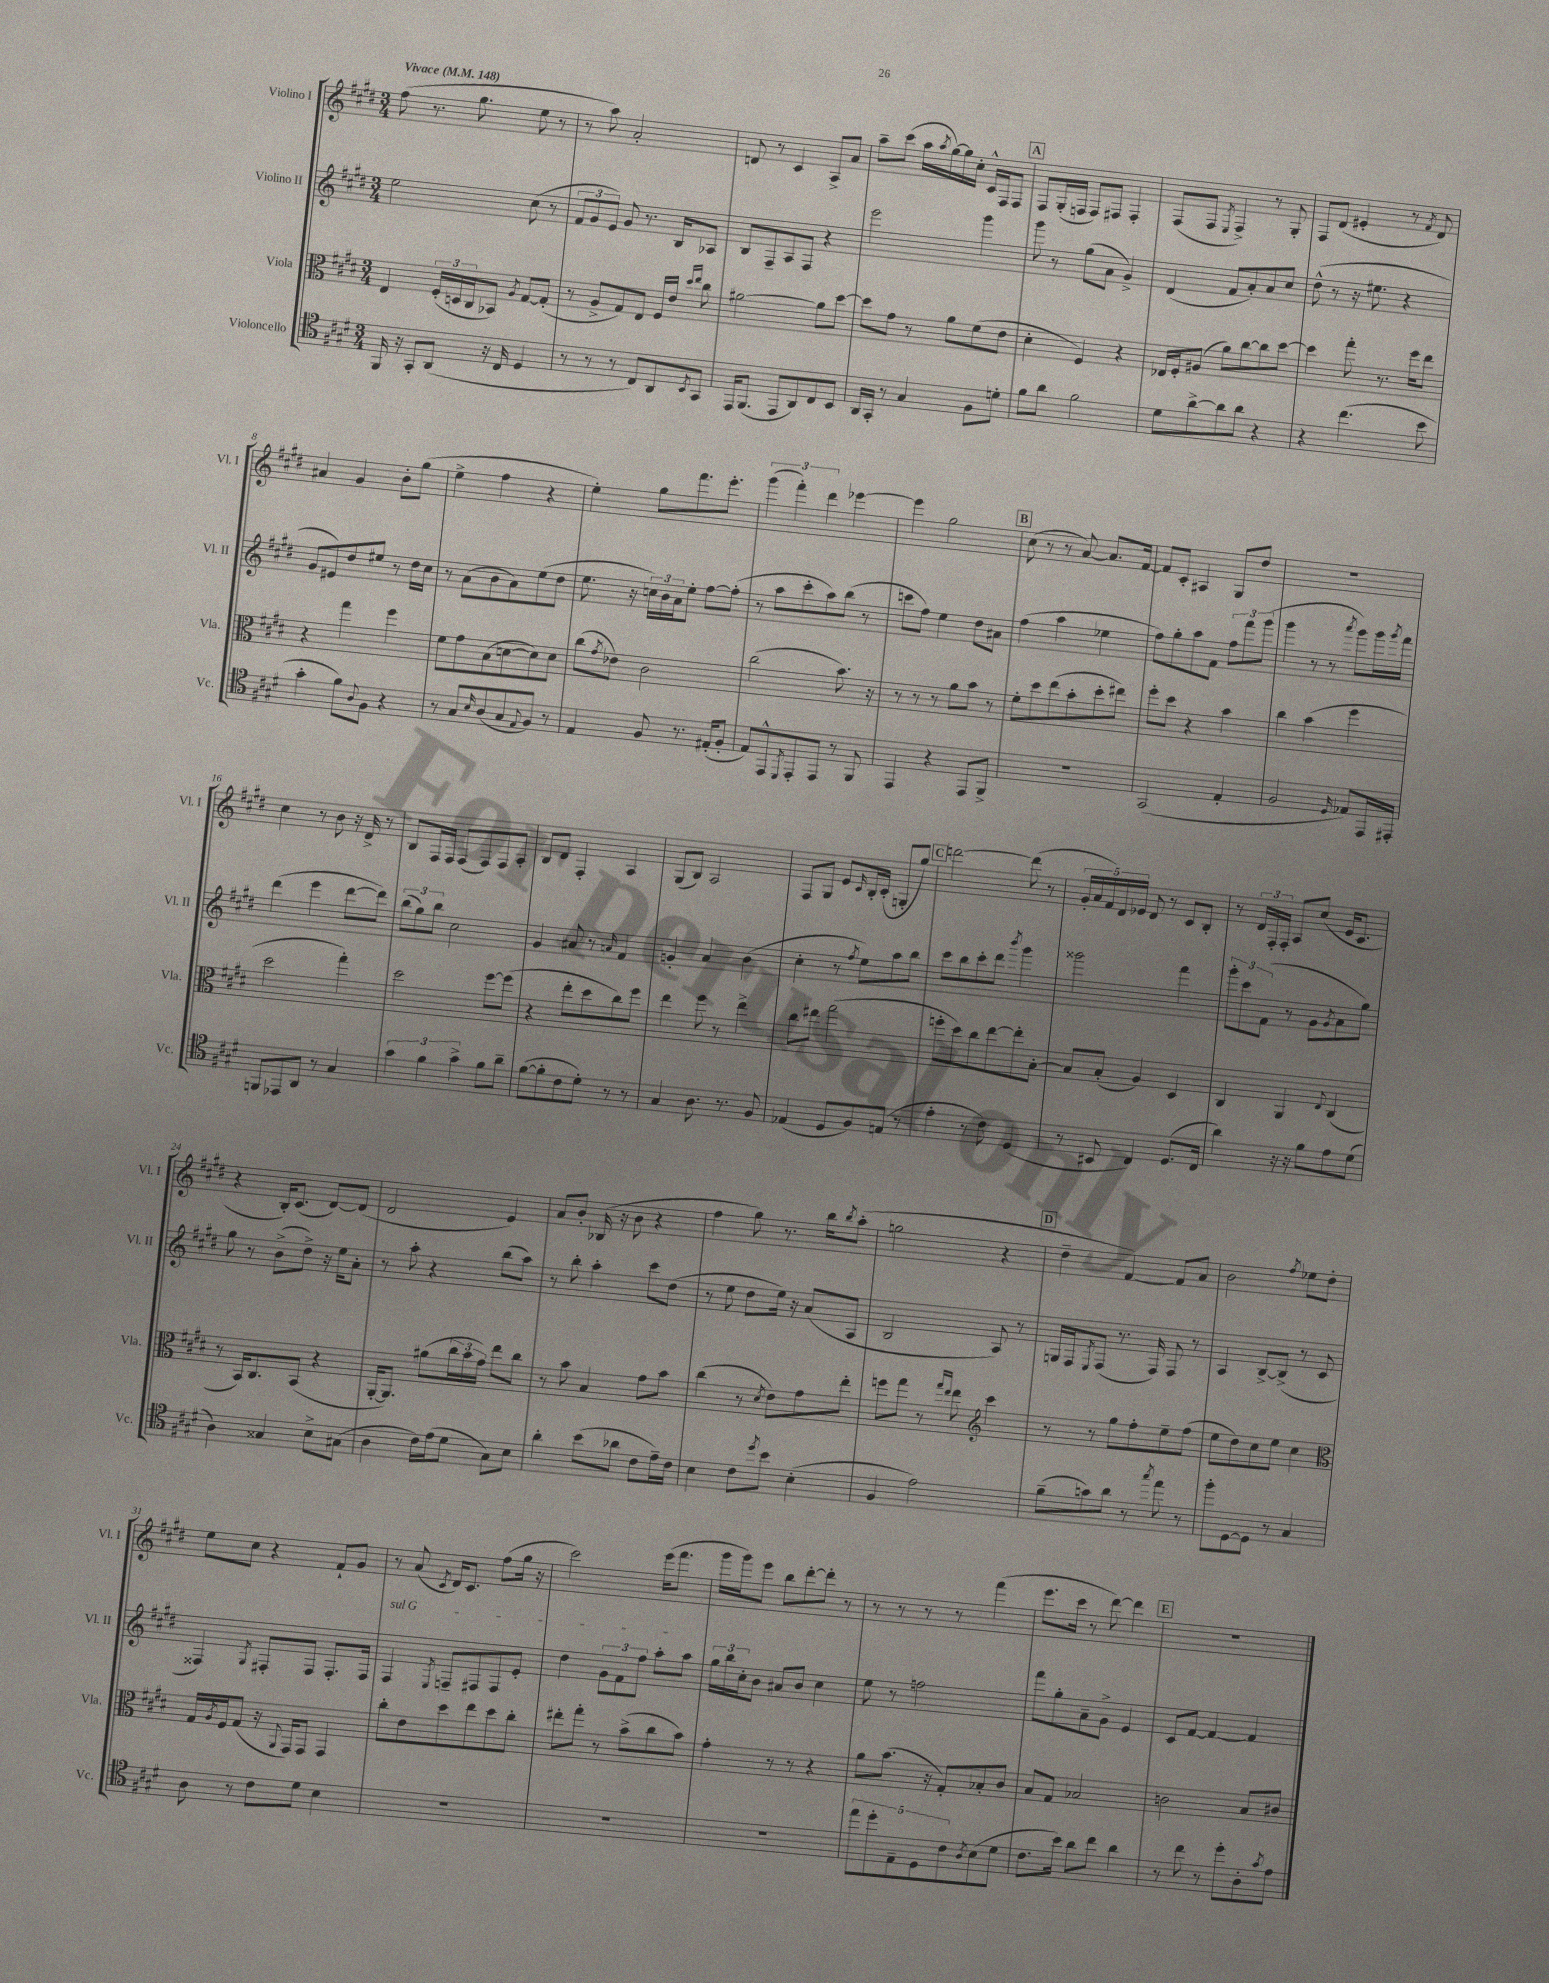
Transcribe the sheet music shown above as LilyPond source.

<<
\new StaffGroup <<
\new Staff = "s0" \with { instrumentName = "Violino I" shortInstrumentName = "Vl. I" } {
    \clef treble \key e \major \numericTimeSignature \time 3/4 \tempo "Vivace" 4 = 148
    fis''8( r8. gis''8. e''8 r8 |
    r8 a''8) a'2-. |
    d'8 r8 cis'4 a8-> a'8 |
    a''8-- cis'''8( a''16 \acciaccatura { a''8 } gis''16~) gis''16 cis''16-. cis'16-^ fis16 fis8 |
    \mark \markup { \box "A" } fis8 gis16-.( f16 f8) fis8 fis4-. |
    fis8( fis8 \acciaccatura { e8 } fis4->) r8 gis8-. |
    fis8 dis'8( eis'4-. r8 \acciaccatura { fis'8 } dis'8) |
    ais'4 gis'4 b'8-. gis''8( |
    e''4-> fis''4 r4 |
    e''4-.) gis''8 fis'''8. e'''8.-. |
    \tuplet 3/2 { gis'''4( fis'''4-.) dis'''4 } ees'''4~ |
    ees'''4 gis''2 |
    \mark \markup { \box "B" } cis''8( r8 r8 a'8~) a'8. fis'16~ |
    fis'8 cis'8-. ais4 gis8 dis''8 |
    R2. |
    cis''4 r8 b'8 r16 dis'16-> r8 |
    b8 fis16 fis16 fis8( fis8) fis8 a8-. |
    b8 dis'8 fis4-. a4 |
    gis8( b8) a2 |
    fis8 gis8 e'8 \grace { cis'16 } b16-. cis'16-.( g8-. gis''8) |
    \mark \markup { \box "C" } d'''2~ d'''8( r8 |
    \tuplet 5/4 { gis'16-. a'16 fis'16) dis'16 ees'16 } dis'8 r8 cis'8 b8-. |
    r8 \tuplet 3/2 { dis'16 fis16-. fis16-. } a8 cis''8( e'16 cis'8. |
    r4 b16-.) cis'8.( dis'8~) dis'8( |
    dis'2 e'4) |
    a'8 b'8-. bes16( r16 b'8 r4 |
    fis''4 gis''8) r8. b''16 \acciaccatura { b''8 } a''8-.( |
    g''2 r4 |
    \mark \markup { \box "D" } dis''4-- fis'4~) fis'8 a'8 |
    b'2 \acciaccatura { fis''8 } ees''8 dis''8-. |
    e''8 cis''8 r4 fis'8-! gis'8 |
    r8 a'8( \acciaccatura { cis'8 } dis'16) cis'8. fis''8( gis''16 r16 |
    cis'''2) e'''16( fis'''8. |
    gis'''16 gis'''16) e'''8 b''8 dis'''8~-. dis'''8-. r8 |
    r8 r8 r8 r8 fis'''4( |
    e'''8. cis'''16 r8 dis'''8~) dis'''4 |
    \mark \markup { \box "E" } R2. \bar "|." |
}
\new Staff = "s1" \with { instrumentName = "Violino II" shortInstrumentName = "Vl. II" } {
    \clef treble \key e \major \numericTimeSignature \time 3/4
    e''2 cis''8( r8 |
    \tuplet 3/2 { fis'8 gis'8 e'8) } gis'8 r8. b16 aes8 |
    b8 fis8-- a8 fis8 r4 |
    e'''2 gis'''4 |
    \mark \markup { \box "A" } gis'''8 r8 gis''8( a'8 gis'4->) |
    dis'4( fis'8 a'8-.) a'8 cis''8 |
    dis''8-^( r8 r16 eis''8. r4 |
    gis'8 eis'8) dis''8 eis''8 r8 dis''16 cis''16 |
    r8 a'8( b'8 a'8) e''8( dis''8 |
    e''8. r16 \tuplet 3/2 { c''16) b'16 a'16 } e''8-. fis''8~ fis''8-.( |
    r8 a''8 cis'''8-. a''8) b''8( r8 |
    c'''8 fis''8) e''4 dis''8 ais'8 |
    \mark \markup { \box "B" } fis''4( a''4 ees''4 |
    fis''8) gis''8-. a''8 fis'8 \tuplet 3/2 { fis''8 fis'''8 gis'''8( } |
    gis'''4 r8 r8 \acciaccatura { a'''8 } gis'''8) gis'''16 \acciaccatura { gis'''8 } fis'''16 |
    dis'''4( e'''4 dis'''8~ dis'''8) |
    \tuplet 3/2 { b''8( gis''8) b''8 } cis''2 |
    gis'4 ais'8 r8 \grace { a'16 } fis'4 |
    g'4-. a'4 b'4( |
    cis''4-. r8 \acciaccatura { fis''8 } e''8) a''8 b''8 |
    \mark \markup { \box "C" } cis'''8 b''8 cis'''8-. dis'''8 \acciaccatura { b'''8 } gis'''4 |
    gisis'''2 fis'''4 |
    \tuplet 3/2 { gis'''8-. cis'''8 fis'8( } r8 gis'8 \acciaccatura { gis'8 } a'8 gis''8) |
    gis''8 r8 b'8->( dis''8->) r16 e''16 a'8-. |
    r8 a''8-. r4 b''8( a''8) |
    r8 b''8-. a''4-. cis'''8 dis''8( |
    r8 e''8 dis''8 e''16) r16 a'8( a8 |
    b2 a8) r8 |
    \mark \markup { \box "D" } g16 fis16 \acciaccatura { e8 } fis8( r8. fis16) fis8 r8 |
    a4 b8~-> b8->( r8 cis'8 |
    fisis4) \acciaccatura { gis8 } fis8-. fis8 fis8.-. fis16 |
    \once \override TextSpanner.bound-details.left.text = \markup { \italic "sul G" } fis4\startTextSpan \acciaccatura { e8 } f8-- fis8 fis8 e'8-. |
    dis''4 \tuplet 3/2 { gis'8 fis'8 fis''8 } a''8-. a''8\stopTextSpan |
    \tuplet 3/2 { gis''16 b''16 cis''16-. } b'8 ais'8 b'8 cis''4 |
    e''8 r8 f''2 |
    fis'''8 gis''8-. a'8-- gis'8-> e'4 |
    \mark \markup { \box "E" } cis'8 fis'8~ fis'4~ fis'4 \bar "|." |
}
\new Staff = "s2" \with { instrumentName = "Viola" shortInstrumentName = "Vla." } {
    \clef alto \key e \major \numericTimeSignature \time 3/4
    e4 \tuplet 3/2 { fis16-.( d16 cis16 } bes,8) \acciaccatura { a8 } gis8~ gis8-.( |
    r8 a8-> gis8) e8 fis16 e'16 \grace { dis''16 e''16 } cis''8 |
    ais'2~ ais'8 dis''8~ |
    dis''8 gis'8 r8 a'8 fis'8( e'8 |
    \mark \markup { \box "A" } dis'4-. fis4) r4 |
    ees16 fis16-. ais8( a'8) cis''8~ cis''8 dis''8~ |
    dis''4 gis''8-. r8. fis''16 e''8 |
    r4 gis''4 fis''4 |
    fis'8 gis'8 b8( d'8~ d'8) d'8 |
    cis''8( \acciaccatura { gis'8 } ees'8) cis'2 |
    cis''2( b'8.) r16 |
    r8 r8 r8 a'8 b'8 r8 |
    \mark \markup { \box "B" } fis'8-. dis''8 e''8( b'8-. dis''8-. eis''8) |
    fis''8-. dis''8 r4 b'4 |
    cis''4 b'4( fis''4 |
    dis''2 gis''4-.) |
    dis''2 fis''8~ fis''8( |
    r4 e''8-. dis''8 cis''8) fis''8 |
    e''4 fis''8 r8 e''4-> |
    cis''8 eis''8 gis''2( |
    \mark \markup { \box "C" } f''8-. dis''8) cis''8 e''8~ e''8-. b8~-. |
    b8 b8-.( a4) dis4 |
    cis4 a,4 \appoggiatura { e8 } cis4( |
    r8 b,16) cis8. b,8( r4 |
    a,16~-. a,8.) ais'8( \tuplet 3/2 { cis''16 b'16 gis'16) } e''8 cis''8 |
    r8 b'8 b4 gis'8 b'8 |
    cis''4( r8 \acciaccatura { dis'8 } e'8) gis'8 e''8-. |
    f''8 gis''8 r8 \grace { gis''16 e''16 } e''8 \clef treble cis'''4 |
    \mark \markup { \box "D" } r8 r8 gis''8 fis''8-. e''8-- fis''8( |
    e''8 dis''8) cis''8 e''8 cis''4 |
    \clef alto gis16 \acciaccatura { a8 } fis16 gis8( r16 \appoggiatura { a,8 } gis,16) gis,8 gis,4 |
    cis''8-. e'8 dis''8 e''8 dis''8 cis''8-. |
    eis''8-. gis''8-. r8 b'8->( cis''8 b'8) |
    gis'4-. r8 r8 r4 |
    a'8 b'8.( r16 gis8-.) bes8-. cis'8 |
    b8 gis8 bes2 |
    \mark \markup { \box "E" } c'2 b8 cis'8 \bar "|." |
}
\new Staff = "s3" \with { instrumentName = "Violoncello" shortInstrumentName = "Vc." } {
    \clef tenor \key e \major \numericTimeSignature \time 3/4
    fis,16 r16 gis,8-. a,8( r16 cis16 dis4 |
    r8 r8 r8 cis8) a,8 \acciaccatura { b,8 } gis,8 |
    e,16 fis,8.( e,8 a,8) cis8 b,8 |
    a,16 gis,16-. r8 gis4 fis8 d'8-. |
    \mark \markup { \box "A" } fis'8 a'8 fis'2 |
    dis'8 a'8~-> a'8 a'8 r4 |
    r4 cis''4.( b'8 |
    gis'4-. fis'8) \appoggiatura { a8 } fis8 r4 |
    r8 gis8 \grace { b16 } a8( gis8 \appoggiatura { e8 } fis8) r8 |
    e4 fis8 r8. eis16-.( fis8-. |
    e8) e,8-^ \acciaccatura { dis,8 } e,8-. e,8 r8 fis,8 |
    e,4 r4 e,8 fis,8-> |
    \mark \markup { \box "B" } R2. |
    gis,2( e4-. |
    fis2 \grace { dis16 } ees8) e,16 eis,16-. |
    f,8 ees,8 a,8 r8 gis4 |
    \tuplet 3/2 { gis'4 fis'4 gis'4-> } fis'8 a'8-- |
    fis'8~( fis'8-. cis'8 dis'8-.) r8 r8 |
    gis4 a8. r8. fis8 |
    ees4( dis8 fis8) e8( r8 |
    \mark \markup { \box "C" } e'4-. r8 cis'8) dis4( |
    r8 bis,8 cis4) dis8.( cis16 |
    a'4) r16 r16 fis'8 e'8 dis'8( |
    a4) gisis4 b8-> gis8( |
    a4 cis'16) e'16( dis'8 gis8) b8 |
    a'4-. b'8( aes'8 cis'8 e'16--) cis'16 |
    b4 cis'8 \acciaccatura { dis''8 } b'8 b4-.( |
    fis4 e'2) |
    \mark \markup { \box "D" } fis'8--( g'8) a'8 r8 \acciaccatura { gis''8 } e''8 r8 |
    fis''8-. dis8~ dis8 r8 gis4 |
    a8 r8 cis'8 dis'8 b4 |
    R2. |
    R2. |
    R2. |
    \tuplet 5/4 { e''8 dis''8-. e8-- dis8 cis'8 } \acciaccatura { a8 } b8( dis'8 |
    cis'8. b'16) a'8 cis''8 a'4 |
    \mark \markup { \box "E" } r8 cis''8 r8 dis''8-. a8-. \acciaccatura { gis'8 } e'8 \bar "|." |
}
>>
>>
